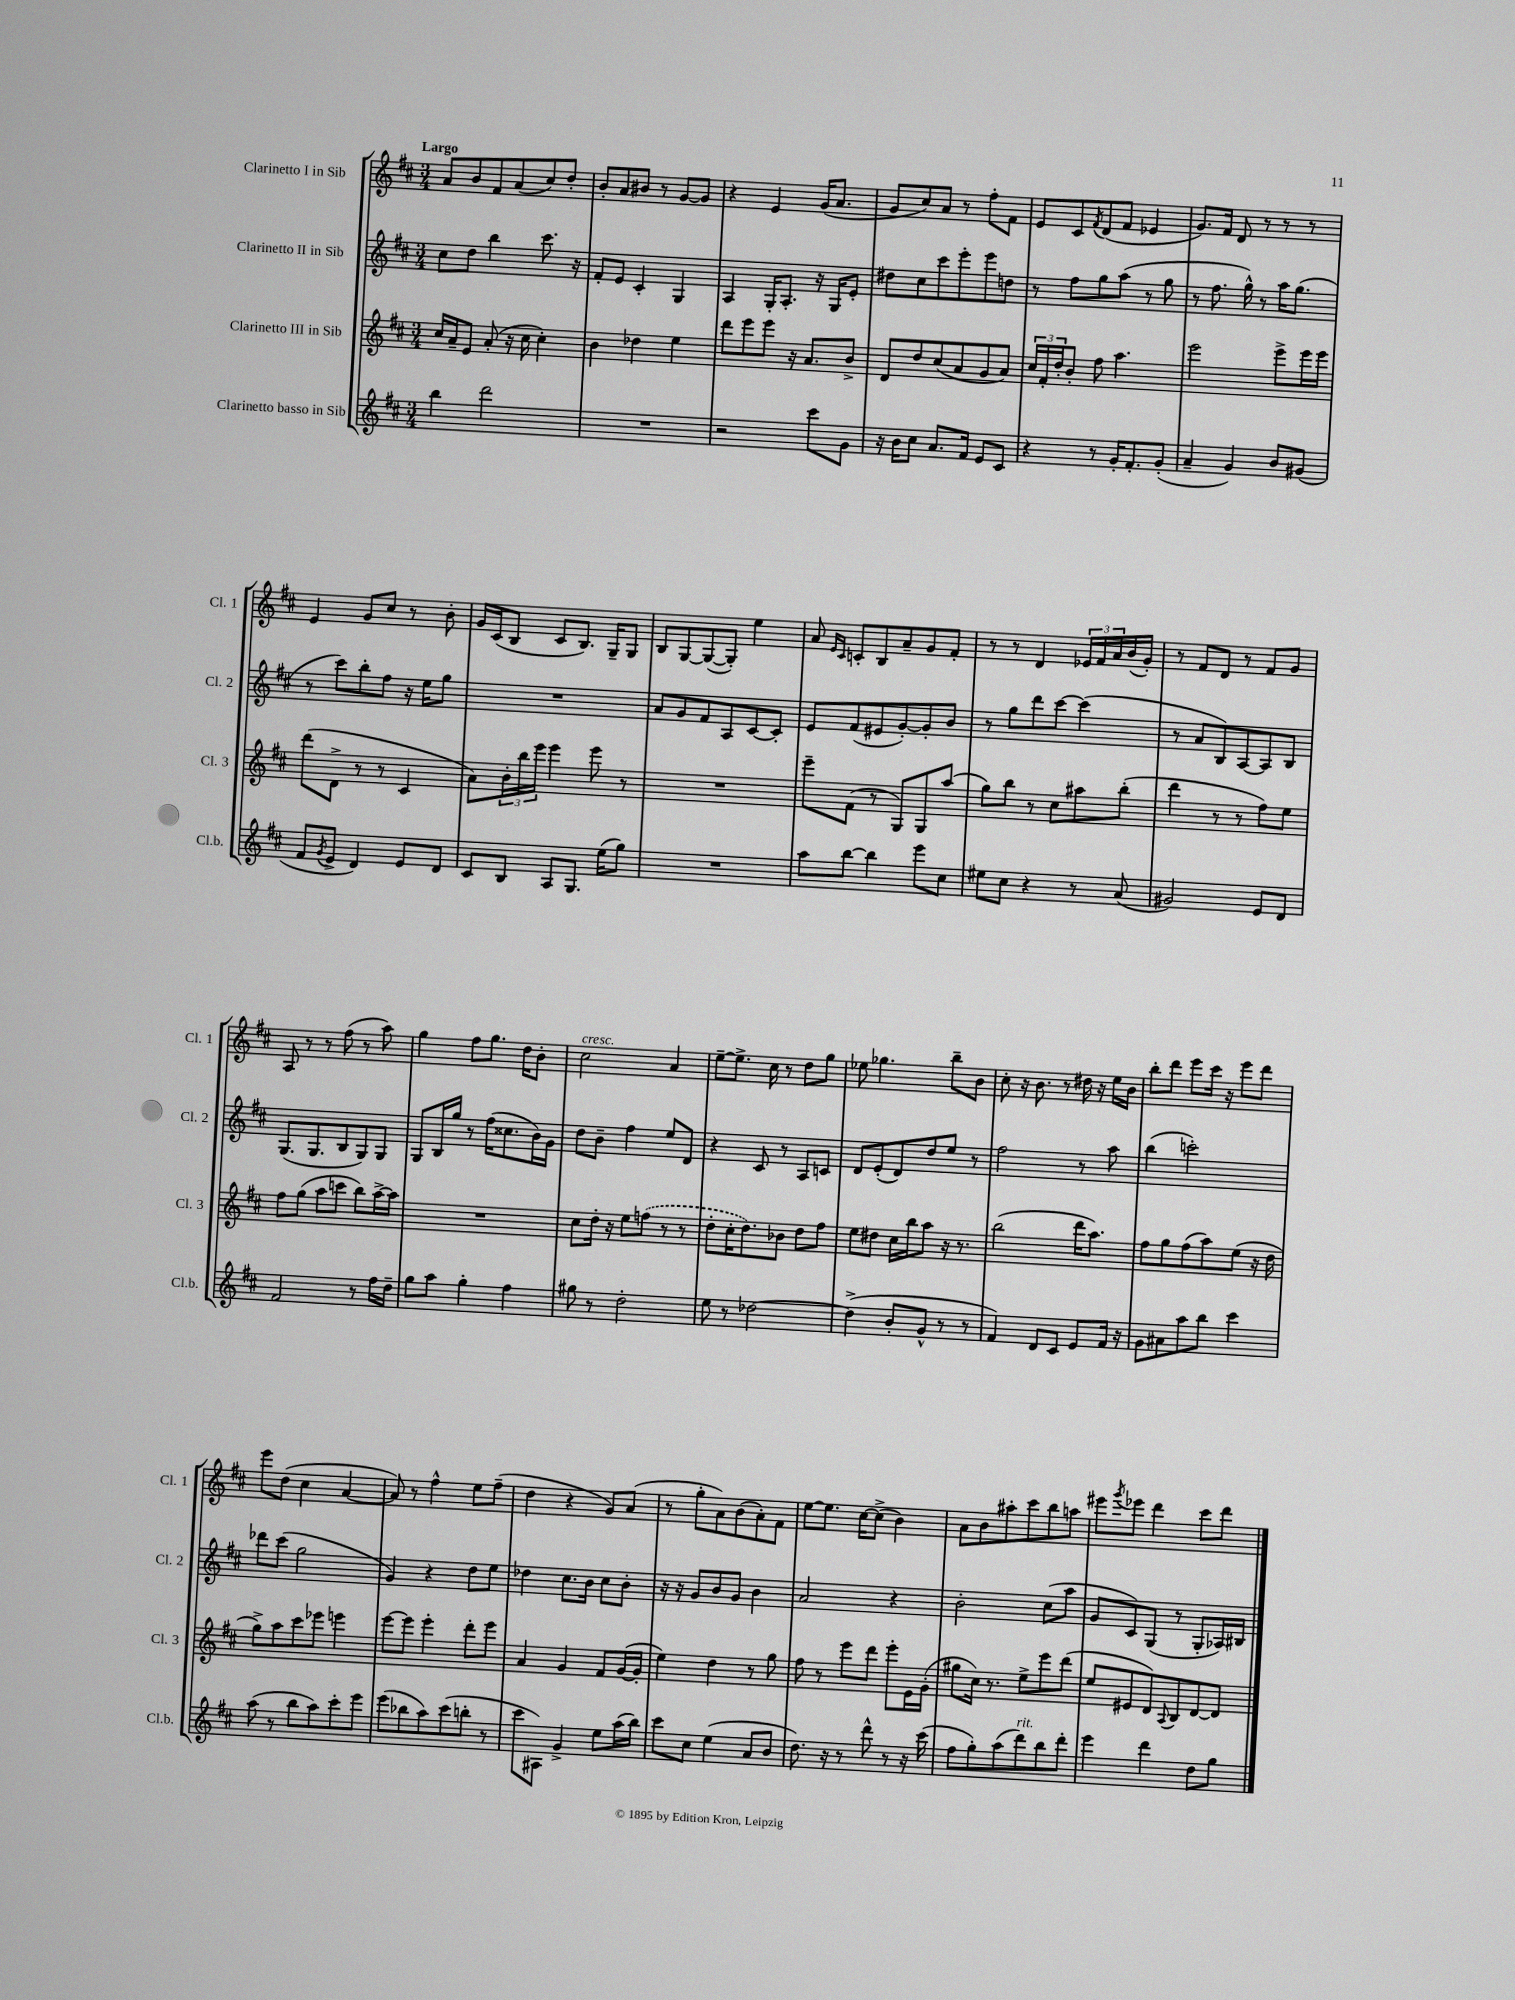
<<
\new StaffGroup <<
\new Staff = "s0" \with { instrumentName = "Clarinetto I in Sib" shortInstrumentName = "Cl. 1" } {
    \clef treble \key d \major \numericTimeSignature \time 3/4 \tempo "Largo"
    a'8 b'8 fis'8 a'8( cis''8) d''8-. |
    b'8-. a'8 bis'8 r8 g'8~ g'8 |
    r4 e'4 g'16( a'8. |
    g'8 cis''8) a'8 r8 fis''8-. fis'8 |
    e'8 cis'8 \acciaccatura { fis'8 } d'8( fis'8 ees'4 |
    g'8.) fis'16 d'8 r8 r8 r8 |
    e'4 g'8 cis''8 r8 b'8-. |
    g'16 cis'16( b8 cis'8 b8.) g16-- g8 |
    b8 g8~ g8~( g8-.) e''4 |
    a'8 \grace { e'16 cis'16 } c'8-. b8 a'8-- g'8 fis'8-. |
    r8 r8 d'4 \tuplet 3/2 { ees'16 fis'16 a'16 } b'16( g'16-.) |
    r8 fis'8 d'8 r8 fis'8 g'8 |
    a8 r8 r8 fis''8( r8 a''8) |
    g''4 fis''8 g''8. d''16 b'8-. |
    cis''2^\markup { \italic "cresc." } a'4 |
    e''8~-- e''8.-> cis''16 r8 d''8 g''8 |
    ees''8 ges''4. b''8-- b'8 |
    cis''8-. r16 b'8. r8 dis''16 r16 e''16 b'16 |
    b''8-. d'''8 e'''8 cis'''16 r16 e'''8 d'''8 |
    e'''8 d''8( cis''4 a'4~ |
    a'8) r8 fis''4-^ e''8 fis''8--( |
    d''4 r4 g'8) a'8( |
    r8 g''8-. a'8) b'8( a'8-.) fis'8 |
    e''8~ e''8. cis''16~ cis''8->( b'4) |
    a'8 b'8 ais''8-. cis'''8 b''8 a''8 |
    eis'''8 \acciaccatura { g'''8 } ees'''8 d'''4 cis'''8 d'''8 \bar "|." |
}
\new Staff = "s1" \with { instrumentName = "Clarinetto II in Sib" shortInstrumentName = "Cl. 2" } {
    \clef treble \key d \major \numericTimeSignature \time 3/4
    cis''8 d''8 b''4 cis'''8. r16 |
    fis'8-. e'8 cis'4-. g4 |
    a4 g16-. a8.-. r16 g16 e'8-. |
    dis''8 cis''8 cis'''8 e'''8-. e'''8 d''8 |
    r8 fis''8 g''8 a''8( r8 g''8 |
    r8 fis''8. g''16-^) r8 a''16 g''8.( |
    r8 cis'''8) b''8-. fis''8 r16 e''16 g''8 |
    R2. |
    a'8 g'8 fis'8 a8 cis'8~ cis'8-. |
    e'8 fis'8( eis'8 g'8~-.) g'8-. b'8 |
    r8 g''8 d'''8 cis'''8~ cis'''4( |
    r8 a'8 b8) a8~ a8 b8 |
    g8.( g8. b8 g8) g8 |
    g8 b16 g''16 r8 fis''16( cisis''8. b'16) g'16 |
    d''8 b'8-- fis''4 e''8 d'8 |
    r4 cis'8 r8 a8 c'8 |
    d'8 e'8-.( d'8) d''8 e''8 r8 |
    fis''2 r8 a''8 |
    b''4( c'''2-.) |
    des'''8 cis'''8( g''2 |
    g'4) r4 d''8 e''8 |
    des''4 cis''8. b'16 cis''8 b'8-. |
    r16 r16 g'8 b'8 g'8 b'4 |
    a'2 r4 |
    b'2-. cis''8( a''8 |
    g'8 cis'8) g8( r8 g8-. aes16) bis16 \bar "|." |
}
\new Staff = "s2" \with { instrumentName = "Clarinetto III in Sib" shortInstrumentName = "Cl. 3" } {
    \clef treble \key d \major \numericTimeSignature \time 3/4
    cis''16 a'16-- e'8 a'8-.( r16 cis''16 cis''4-.) |
    b'4 des''4 e''4 |
    d'''8 e'''8 e'''8 r16 a'8. b'8-> |
    d'8 d''8 cis''8( a'8 g'8 a'8) |
    \tuplet 3/2 { cis''16 fis'16-. d''16-. } b'8-. fis''8 a''4. |
    e'''2 e'''8-> e'''16 e'''16 |
    d'''8( d'8-> r8 r8 cis'4 |
    a'8) \tuplet 3/2 { b'16-. b''16 e'''16 } e'''4 e'''8 r8 |
    R2. |
    e'''8-- fis'8( r8 g8) g8 a''8( |
    g''8) b''8 r8 cis''8 ais''8 b''8-.( |
    d'''4 r8 r8 fis''8) e''8 |
    fis''8 g''8( a''8 c'''8 b''8) a''16~-> a''16 |
    R2. |
    cis''8 d''16-. r16 e''8 \once \slurDashed f''8( r8 r8 |
    d''8-. cis''16-. d''8.) bes'8 d''8 fis''8 |
    e''8 dis''8 cis''16 b''16 a''8 r16 r8. |
    b''2( d'''16 a''8.) |
    fis''8 g''8 fis''8( a''8) e''8( r16 d''16 |
    g''8->) a''8 cis'''8 ees'''8 e'''4 |
    e'''8~ e'''8 e'''4-. d'''8-. e'''8 |
    a'4 g'4 fis'8 g'16~( g'16-. |
    e''4) d''4 r8 g''8 |
    fis''8 r8 e'''8 d'''8 e'''8-. e'16 g'16-.( |
    gis''8 cis''16) r8. e''8-> e'''8 d'''8( |
    e''8 eis'8 d'8) \appoggiatura { a8 } b8 d'8~ d'8 \bar "|." |
}
\new Staff = "s3" \with { instrumentName = "Clarinetto basso in Sib" shortInstrumentName = "Cl.b." } {
    \clef treble \key d \major \numericTimeSignature \time 3/4
    b''4 d'''2 |
    R2. |
    r2 cis'''8 g'8 |
    r16 b'16 cis''8 a'8. fis'16 e'8 cis'8 |
    r4 r8 g'16-. fis'8.-. g'8-.( |
    a'4-- g'4) b'8 gis'8( |
    fis'8 \acciaccatura { g'8 } e'8-> d'4) e'8 d'8 |
    cis'8 b8 a8 g8. e''16( g''8) |
    R2. |
    a''8 b''8~ b''4 e'''8 cis''8 |
    eis''8 cis''8 r4 r8 a'8( |
    gis'2) e'8 d'8 |
    fis'2 r8 fis''16 d''16-- |
    g''8 a''8 g''4-. fis''4 |
    gis''8 r8 d''2-. |
    e''8 r8 des''2~ |
    des''4->( b'8-. g'8-^ r8 r8 |
    fis'4) d'8 cis'8 e'8 fis'16 r16 |
    g'8 ais'8 a''8 b''8 cis'''4 |
    a''8( r8 b''8 a''8) cis'''8-. e'''8 |
    e'''8( bes''8 a''8) cis'''8( b''8-. r8 |
    cis'''8 ais8) g'4-> e''8 a''16( b''16) |
    cis'''8 cis''8 e''4( a'8 b'8 |
    d''8.) r16 r8 d'''8-^ r8 r16 cis'''16( |
    fis''8 g''8-.) a''8( d'''8^\markup { \italic "rit." }) b''8 d'''8-. |
    e'''4 d'''4 d''8 g''8 \bar "|." |
}
>>
>>
\layout { \context { \Score \remove "Bar_number_engraver" } }
